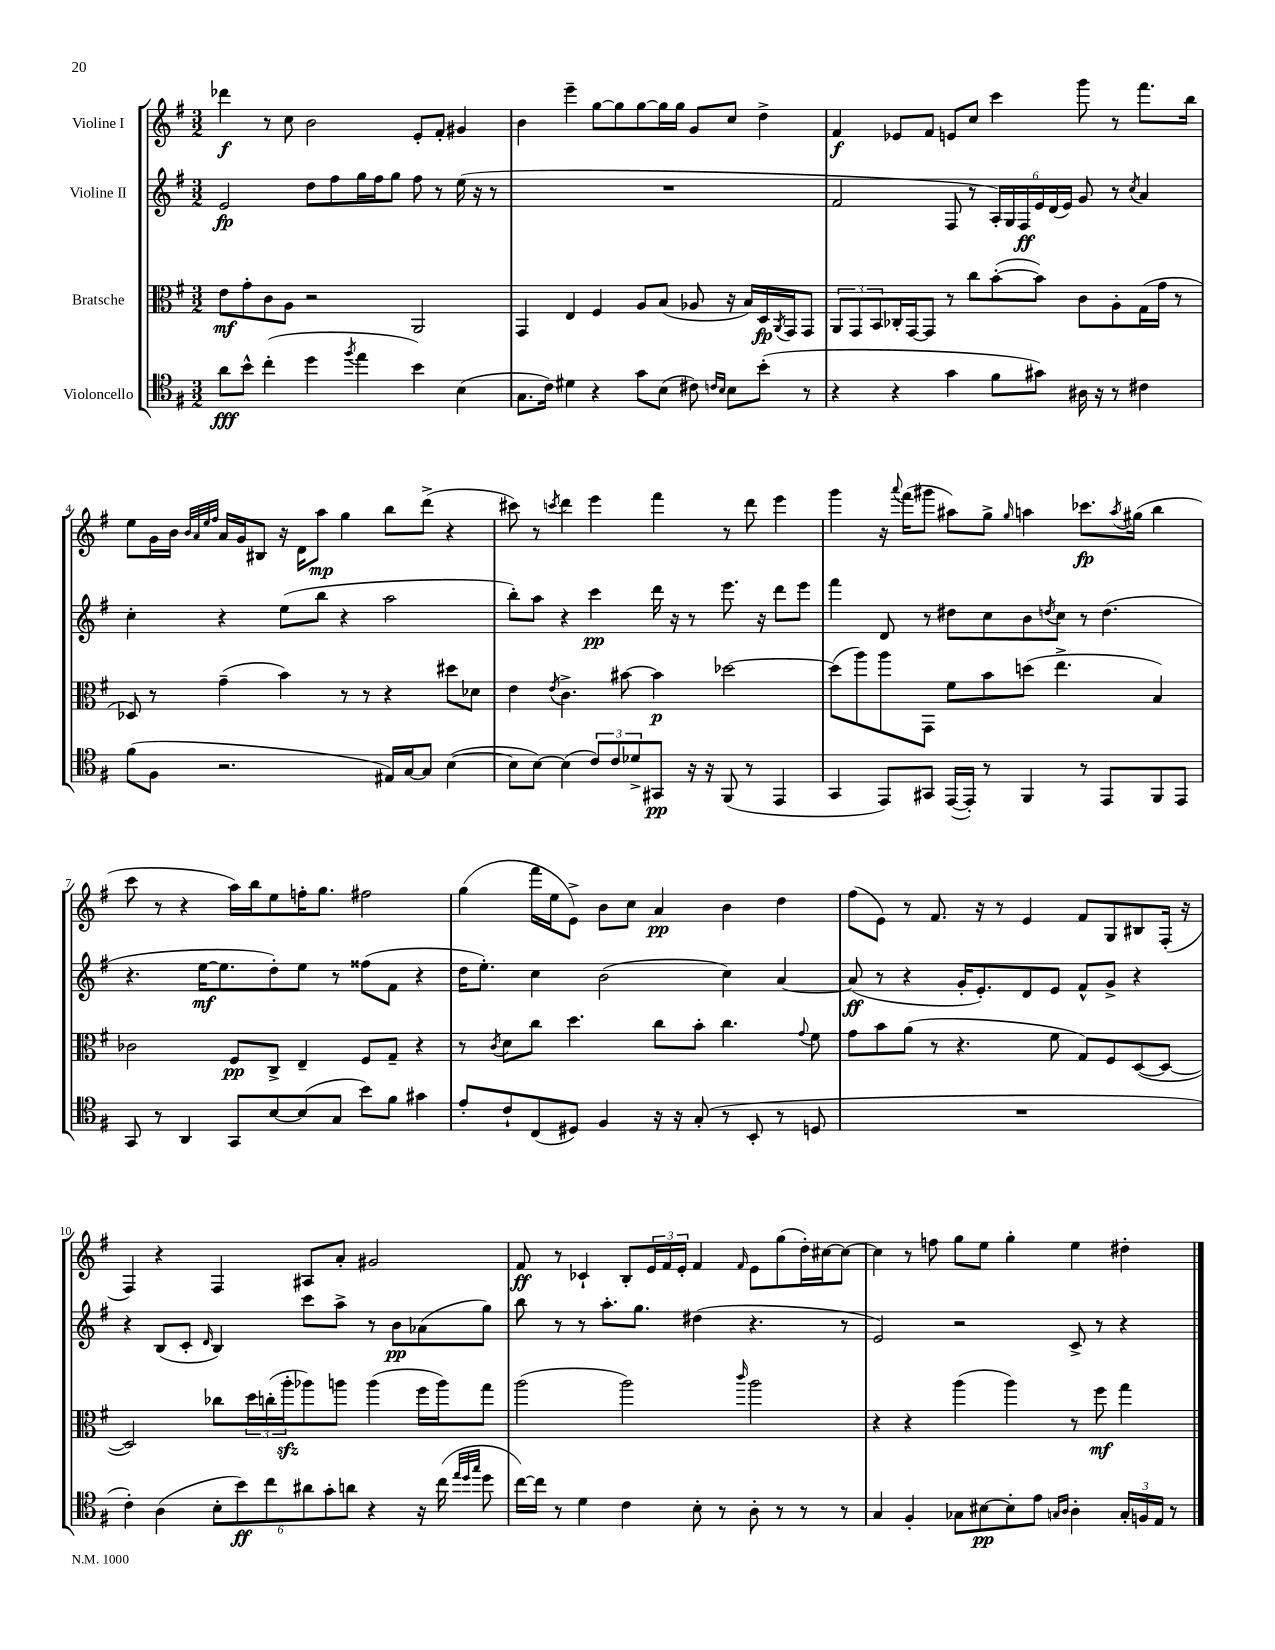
<<
\new StaffGroup <<
\new Staff = "s0" \with { instrumentName = "Violine I" } {
    \clef treble \key g \major \numericTimeSignature \time 3/2
    des'''4\f r8 c''8 b'2 e'8-. fis'8-. gis'4 |
    b'4 e'''4-- g''8~ g''8 g''8~ g''16 g''16 g'8 c''8 d''4-> |
    fis'4\f ees'8 fis'8 e'8 c''8 c'''4 g'''8 r8 fis'''8. b''16 |
    e''8 g'16 b'16 \grace { b'32 a'32 e''32 fis''32 } a'16 g'16 bis8 r16 d'16 a''8\mp g''4 b''8 d'''8->( r4 |
    cis'''8) r8 \acciaccatura { c'''8 } d'''4 e'''4 fis'''4 r8 d'''8 e'''4 |
    g'''4 r16 \appoggiatura { a'''8 } fis'''16( gis'''8 ais''8) g''8-> \grace { g''16 } a''4 ces'''8.\fp \acciaccatura { a''8 } gis''16( b''4 |
    c'''8 r8 r4 a''16) b''16 e''8 f''16-. g''8. fis''2 |
    g''4( fis'''16 e''16 e'8->) b'8 c''8 a'4\pp b'4 d''4 |
    fis''8( e'8) r8 fis'8. r16 r8 e'4 fis'8 g8 bis8 fis16-.( r16 |
    fis4) r4 fis4 ais8 a'8-. gis'2 |
    fis'8\ff r8 ces'4-! b8-. \tuplet 3/2 { e'16 fis'16 e'16-. } fis'4 \grace { fis'16 } e'8 g''8( d''16-.) cis''16~ cis''8~ |
    cis''4 r8 f''8 g''8 e''8 g''4-. e''4 dis''4-. \bar "|." |
}
\new Staff = "s1" \with { instrumentName = "Violine II" } {
    \clef treble \key g \major \numericTimeSignature \time 3/2
    e'2\fp d''8 fis''8 g''16 fis''16 g''8 fis''8 r8 e''16( r16 r8 |
    R1. |
    fis'2 fis8 r8 \tuplet 6/4 { a16-.) g16 fis16\ff e'16 d'16( e'16) } g'8 r8 \acciaccatura { c''8 } a'4 |
    c''4-. r4 e''8( b''8 r4 a''2 |
    b''8-.) a''8 r4 c'''4\pp d'''16 r16 r8 e'''8. r16 d'''8 e'''8 |
    fis'''4 d'8 r8 dis''8 c''8 b'8 \acciaccatura { d''8 } c''8 r8 d''4.( |
    r4. e''16~\mf e''8. d''8-.) e''8 r8 fisis''8( fis'8 r4 |
    d''16 e''8.-.) c''4 b'2( c''4) a'4~ |
    a'8\ff( r8 r4 g'16-. e'8.-.) d'8 e'8 fis'8-^ g'8-> r4 |
    r4 b8( c'8-. \grace { d'16 } b4) c'''8 a''8-> r8 b'8\pp aes'8( g''8) |
    b''8 r8 r8 a''8.-. g''8. dis''4( r4. r8 |
    e'2) r2 c'8-> r8 r4 \bar "|." |
}
\new Staff = "s2" \with { instrumentName = "Bratsche" } {
    \clef alto \key g \major \numericTimeSignature \time 3/2
    e'8\mf g'8-. c'8 a8 r2 a,2 |
    g,4 e4 fis4 a8 b8( aes8 r16 b16) d16\fp \acciaccatura { a,8 } g,16 g,8 |
    \tuplet 3/2 { a,8 g,8 b,8 } ces16-. g,16~ g,8 r8 c''8 b'8~-.( b'8) c'8 a8-. g16( g'16 r8 |
    des8) r8 g'4--( b'4) r8 r8 r4 dis''8 des'8 |
    e'4 \acciaccatura { e'8 } c'4.-> bis'8~ bis'4\p des''2~ |
    des''8( a''8) a''8 g,8 fis'8 b'8 d''8( e''4.-> b4) |
    ces'2 fis8\pp c8-> e4-- fis8 g8-- r4 |
    r8 \acciaccatura { c'8 } d'8 c''8 d''4. c''8 b'8-. c''4. \appoggiatura { g'8 } fis'8 |
    g'8 b'8 a'8( r8 r4. fis'8 g8) fis8 d8~( d8~ |
    d2) ces''8 \tuplet 3/2 { d''16 c''16-.( a''16-.\sfz } aes''8) a''8 a''4( fis''16 a''16) g''8 |
    a''2( a''2) \grace { c'''16 } a''2 |
    r4 r4 a''4( a''4) r8 fis''8\mf g''4 \bar "|." |
}
\new Staff = "s3" \with { instrumentName = "Violoncello" } {
    \clef tenor \key g \major \numericTimeSignature \time 3/2
    a'8\fff b'8-^ c''4-.( d''4 \acciaccatura { fis''8 } e''4 b'4) b4( |
    g8. c'16) dis'4 r4 g'8 b8( cis'8) \grace { c'16 b16 } b8 b'8-.( r8 |
    r4 r4 g'4 fis'8 gis'8) ais16 r16 r8 cis'4 |
    fis'8( fis8 r2. eis16) g16~ g8 b4~( |
    b8 b8~) b4( \tuplet 3/2 { c'8) c'8 des'8-> } gis,8\pp r16 r16 fis,8( r8 e,4 |
    g,4 e,8) gis,8 e,16~( e,16-.) r8 fis,4 r8 e,8 fis,8 e,8 |
    g,8 r8 a,4 g,8 b8~ b8( g8 b'8) fis'8 gis'4 |
    e'8-. c'8-! c8( dis8) fis4 r16 r16 g8-.( r8 b,8-. r8 d8 |
    R1. |
    c'4-.) a4( \tuplet 6/4 { b8-. b'8\ff) c''8 ais'8 g'8-. a'8 } r4 r16 c''16( \grace { e''32 d''32 g''32 } d''8 |
    c''16~) c''16 r8 d'4 c'4 b8-. r8 a8-. r8 r8 r8 |
    g4 fis4-. ges8 bis8~\pp bis8-. e'8 \grace { g16 a16 } a4-. \tuplet 3/2 { g16-. f16 e16 } r8 \bar "|." |
}
>>
>>
